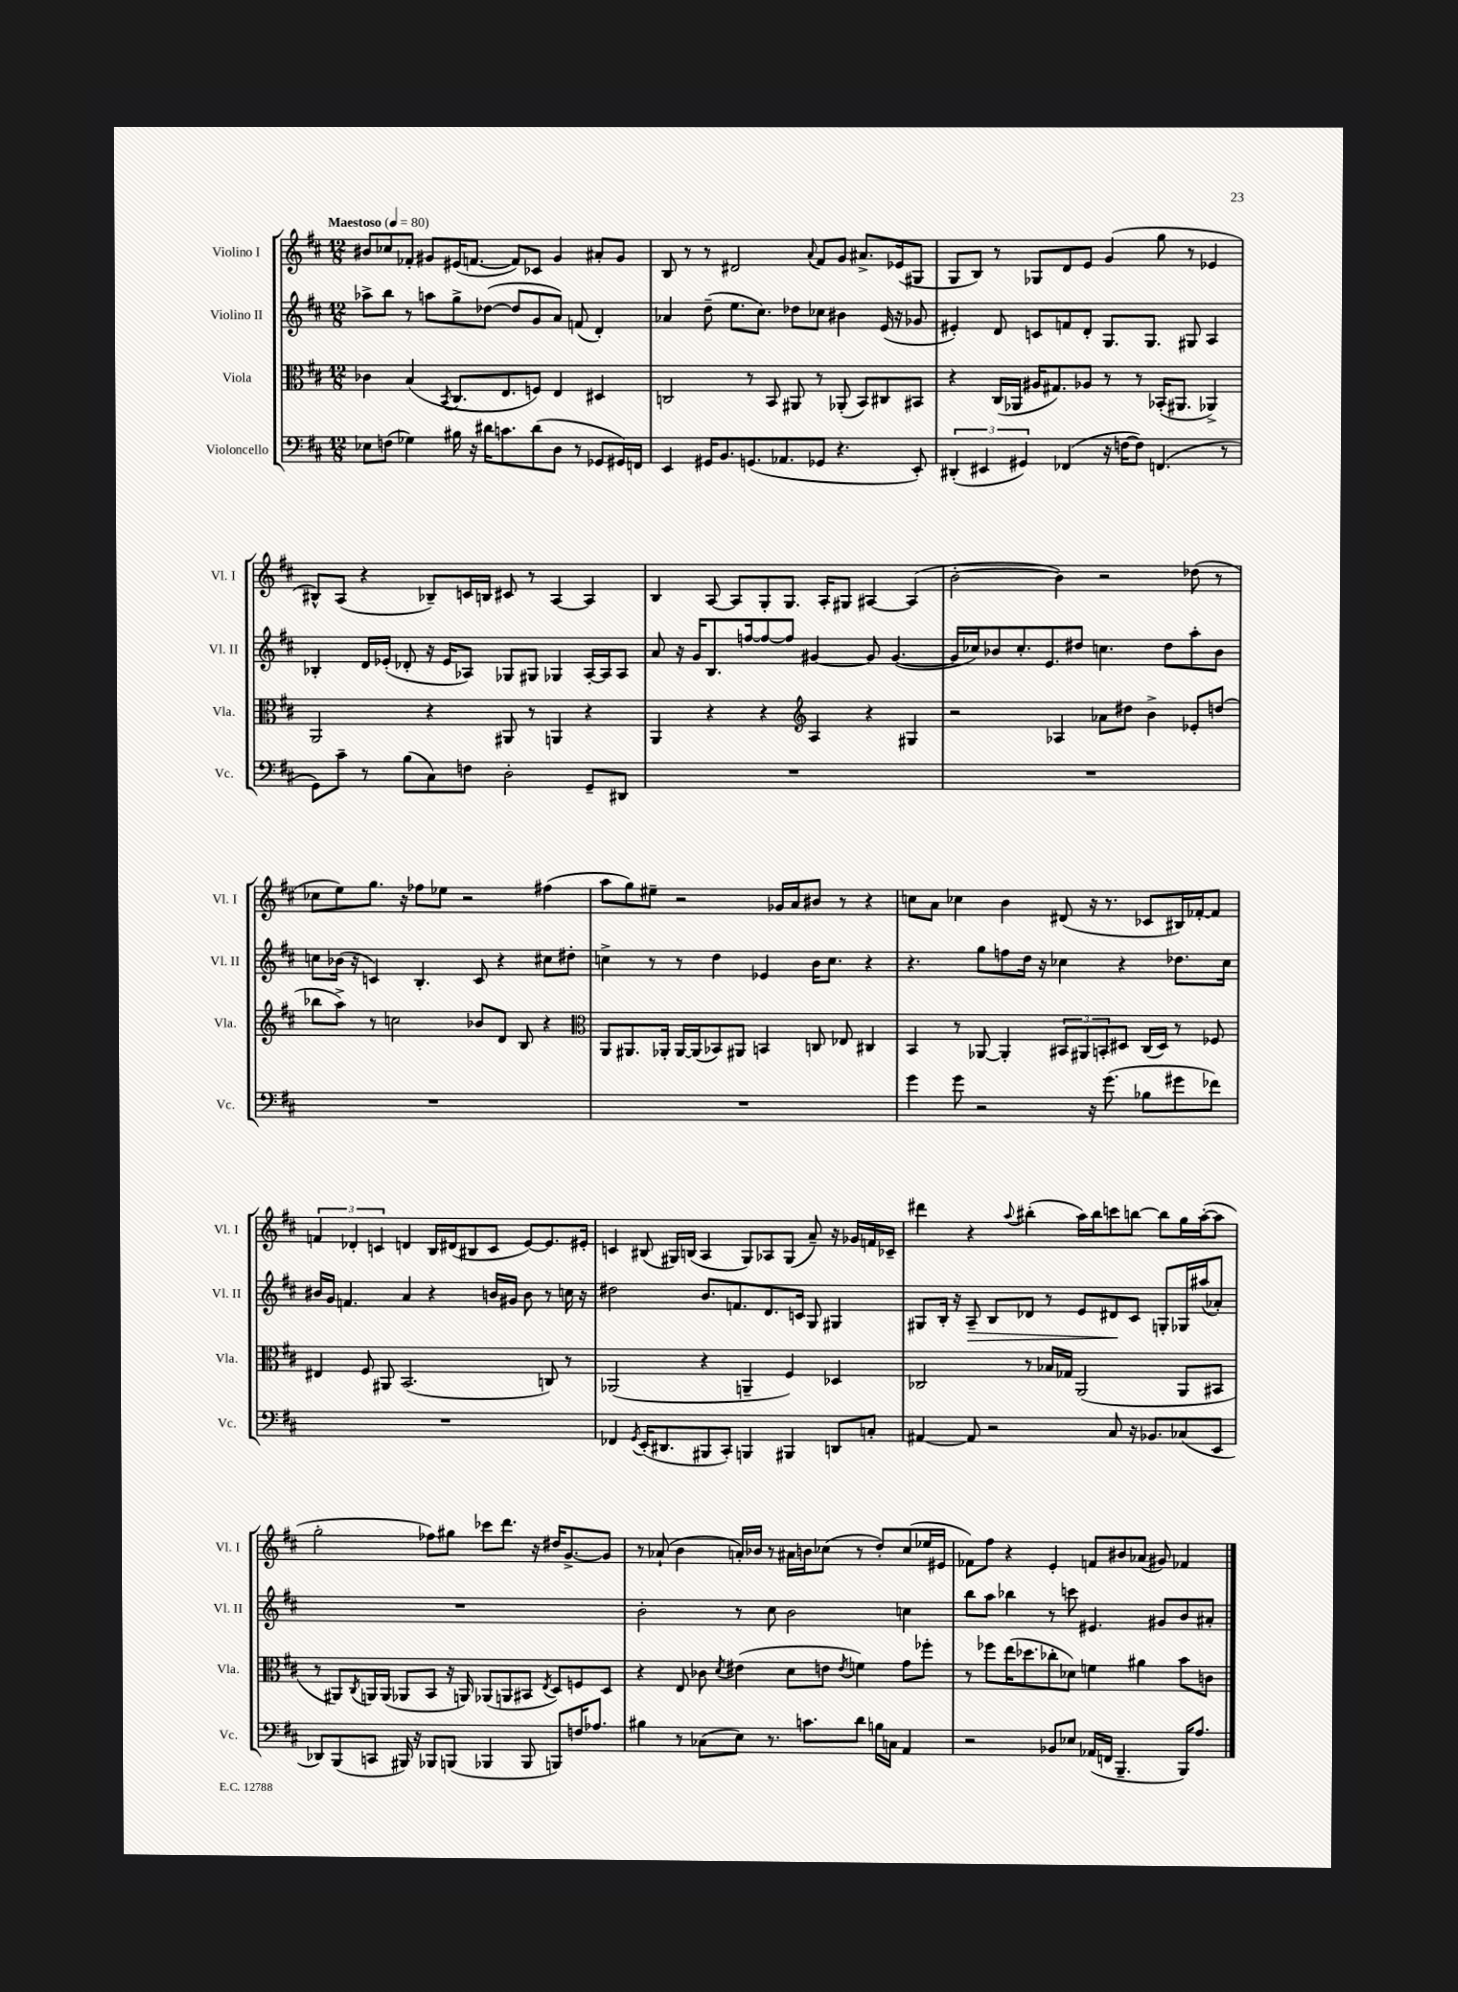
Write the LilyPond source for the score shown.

<<
\new StaffGroup <<
\new Staff = "s0" \with { instrumentName = "Violino I" shortInstrumentName = "Vl. I" } {
    \clef treble \key d \major \numericTimeSignature \time 12/8 \tempo "Maestoso" 4 = 80
    bis'8 ces''8 fes'8-. gis'8 eis'16( f'8.~ f'8) ces'8 gis'4 ais'8-. gis'8 |
    b8 r8 r8 dis'2 \appoggiatura { a'8 } fis'8 g'8 ais'8.-> ees'16( gis8 |
    g8 b8) r8 ges8 d'8 e'8 g'4( g''8 r8 ees'4 |
    bis8-^) a8( r4 bes8--) c'16 b16 cis'8 r8 a4~ a4 |
    b4 a8~ a8 g8-. g8. a16-. gis8 ais4~ ais4( |
    b'2~-. b'4) r2 des''8( r8 |
    ces''8 e''8) g''8. r16 fes''8 ees''8 r2 fis''4( |
    a''8 g''8) eis''8-- r2 ges'16 a'16 bis'8 r8 r4 |
    c''8 a'8 ces''4 b'4 dis'8( r16 r8. ces'8 bis16) fes'16~-. fes'8 |
    \tuplet 3/2 { f'4 des'4-. c'4 } d'4 b16 dis'16( bis8 c'8 e'8~) e'8. eis'16-. |
    c'4 bis8( gis16) b16( a4 gis8) aes8 gis8( a'8--) r16 ges'16 f'16 ces'16-- |
    dis'''4 r4 \appoggiatura { a''8 } bis''4-.( a''16) bis''16 c'''8 b''8~ b''8 g''16 a''16~-.( a''8 |
    g''2-. fes''8) gis''8 ces'''8 d'''8. r16 dis''16 g'8.~-> g'8 |
    r8 aes'8-!( b'4 a'16-.) bes'16 r8 ais'16 b'16 ces''8( r8 d''8-.) ces''8( ees''16 eis'16 |
    fes'8) fis''8 r4 e'4-. f'8 bis'8 aes'8( gis'8) fes'4 \bar "|." |
}
\new Staff = "s1" \with { instrumentName = "Violino II" shortInstrumentName = "Vl. II" } {
    \clef treble \key d \major \numericTimeSignature \time 12/8
    aes''8-> b''8 r8 a''8 g''8-> des''8~( des''8 g'8 a'8) f'8( d'4-.) |
    aes'4 d''8--( e''8. cis''8.) des''8 ces''8 bis'4 e'16( r16 ges'8 |
    eis'4-.) d'8 c'8 f'8 d'8-. g8. g8. gis8 a4 |
    bes4-. d'16 ees'16-.( des'8-. r16 ees'16 aes8) ges8 gis8 ges4 aes16~-. aes16 aes8 |
    a'8 r16 g'16 b8. f''16~ f''8~ f''8 gis'4~ gis'8 gis'4.~( |
    gis'16 ces''16) bes'8 ces''8.-. e'8. dis''8 c''4. dis''8 a''8-. bes'8 |
    c''8 bes'16( r16 c'4) b4.-. c'8 r4 cis''8 dis''8-. |
    c''4-> r8 r8 d''4 ees'4 b'16 c''8. r4 |
    r4. g''8 f''8 d''16 r16 ces''4 r4 des''8. ces''16 |
    bis'16 g'16 f'4. a'4 r4 b'16 gis'16 b'8 r8 c''16 r16 |
    dis''2 b'8. f'8. d'8. c'16 g8 gis4 |
    gis8 b16-. r16 a8--\> b8 des'8 r8 e'8 dis'8\! cis'8 g8-. ges16 ais''16( aes'8-.) |
    R1. |
    b'2-. r8 cis''8 b'2 c''4 |
    b''8 a''8 bes''4 r8 c'''8 eis'4. gis'8 b'8 ais'8-. \bar "|." |
}
\new Staff = "s2" \with { instrumentName = "Viola" shortInstrumentName = "Vla." } {
    \clef alto \key d \major \numericTimeSignature \time 12/8
    ces'4 b4( \acciaccatura { b,8 } cis8. e8. f8) e4 dis4 |
    c2 r8 b,8 ais,8 r8 aes,8-.( b,8) cis8 bis,8 |
    r4 cis16( aes,16 ais16 gis8.) aes8 r8 r8 bes,16-.( ais,8. aes,4->) |
    a,2 r4 ais,8 r8 a,4 r4 |
    a,4 r4 r4 \clef treble a4 r4 gis4 |
    r2 aes4 aes'8 dis''8 b'4-> ees'8-. d''8( |
    bes''8 a''8->) r8 c''2 bes'8 d'8 b8 r4 |
    \clef alto a,8 ais,8. aes,16-. aes,16~ aes,16( bes,8) ais,8 b,4 c8 ees8 cis4 |
    b,4 r8 aes,8~ aes,4-. \tuplet 3/2 { bis,8 ais,8 b,8-. } dis8 cis16( dis16) r8 fes8 |
    eis4 fis8 ais,8 b,2.( c8) r8 |
    aes,2( r4 a,4-- fis4) des4 |
    ces2 r8 bes16 ges16 a,2( a,8 bis,8 |
    r8 ais,8) \acciaccatura { cis8 } a,16 a,16( aes,8 b,8 r16 a,16) aes,8( a,8 bis,8 \acciaccatura { e8 } d8) f8 d8 |
    r4 e8 ces'8 \acciaccatura { d'8 } eis'4( d'8 e'8 \acciaccatura { e'8 } f'4) g'8 fes''8-. |
    r8 fes''8 e''16( des''8. ces''8-. des'8) f'4 ais'4 b'8 c'8 \bar "|." |
}
\new Staff = "s3" \with { instrumentName = "Violoncello" shortInstrumentName = "Vc." } {
    \clef bass \key d \major \numericTimeSignature \time 12/8
    ees8 f8( ges4) bis16 r16 dis'16 c'8. dis'8( d8 r8 ges,8 gis,16) f,16 |
    e,4 gis,16 b,8. g,8.( aes,8. ges,8 r4. e,8-.) |
    \tuplet 3/2 { dis,4-.( eis,4 gis,4) } fes,4( r16 f16~ f8) f,4.( r8 |
    g,8) cis'8-- r8 b8( cis8) f8 d2-. g,8-- dis,8 |
    R1. |
    R1. |
    R1. |
    R1. |
    g'4 g'8 r2 r16 g'8.( bes8 gis'8 fes'8) |
    R1. |
    fes,4 \acciaccatura { g,8 } e,16-.( dis,8. bis,,8 cis,8-.) b,,4 bis,,4 d,8 c8-. |
    ais,4~ ais,8 r2 cis8 r16 bes,8. ces8( e,8 |
    des,8) b,,8( c,8 bis,,16) r16 bes,,8 b,,8( bes,,4 bes,,8 b,,8) f16 aes8. |
    bis4 r8 ces8( e8) r8. c'8. d'8 b16 c16 a,4 |
    r2 bes,8 ees8 aes,16( f,16 b,,4.-- b,,16) a8. \bar "|." |
}
>>
>>
\layout { \context { \Score \remove "Bar_number_engraver" } }
